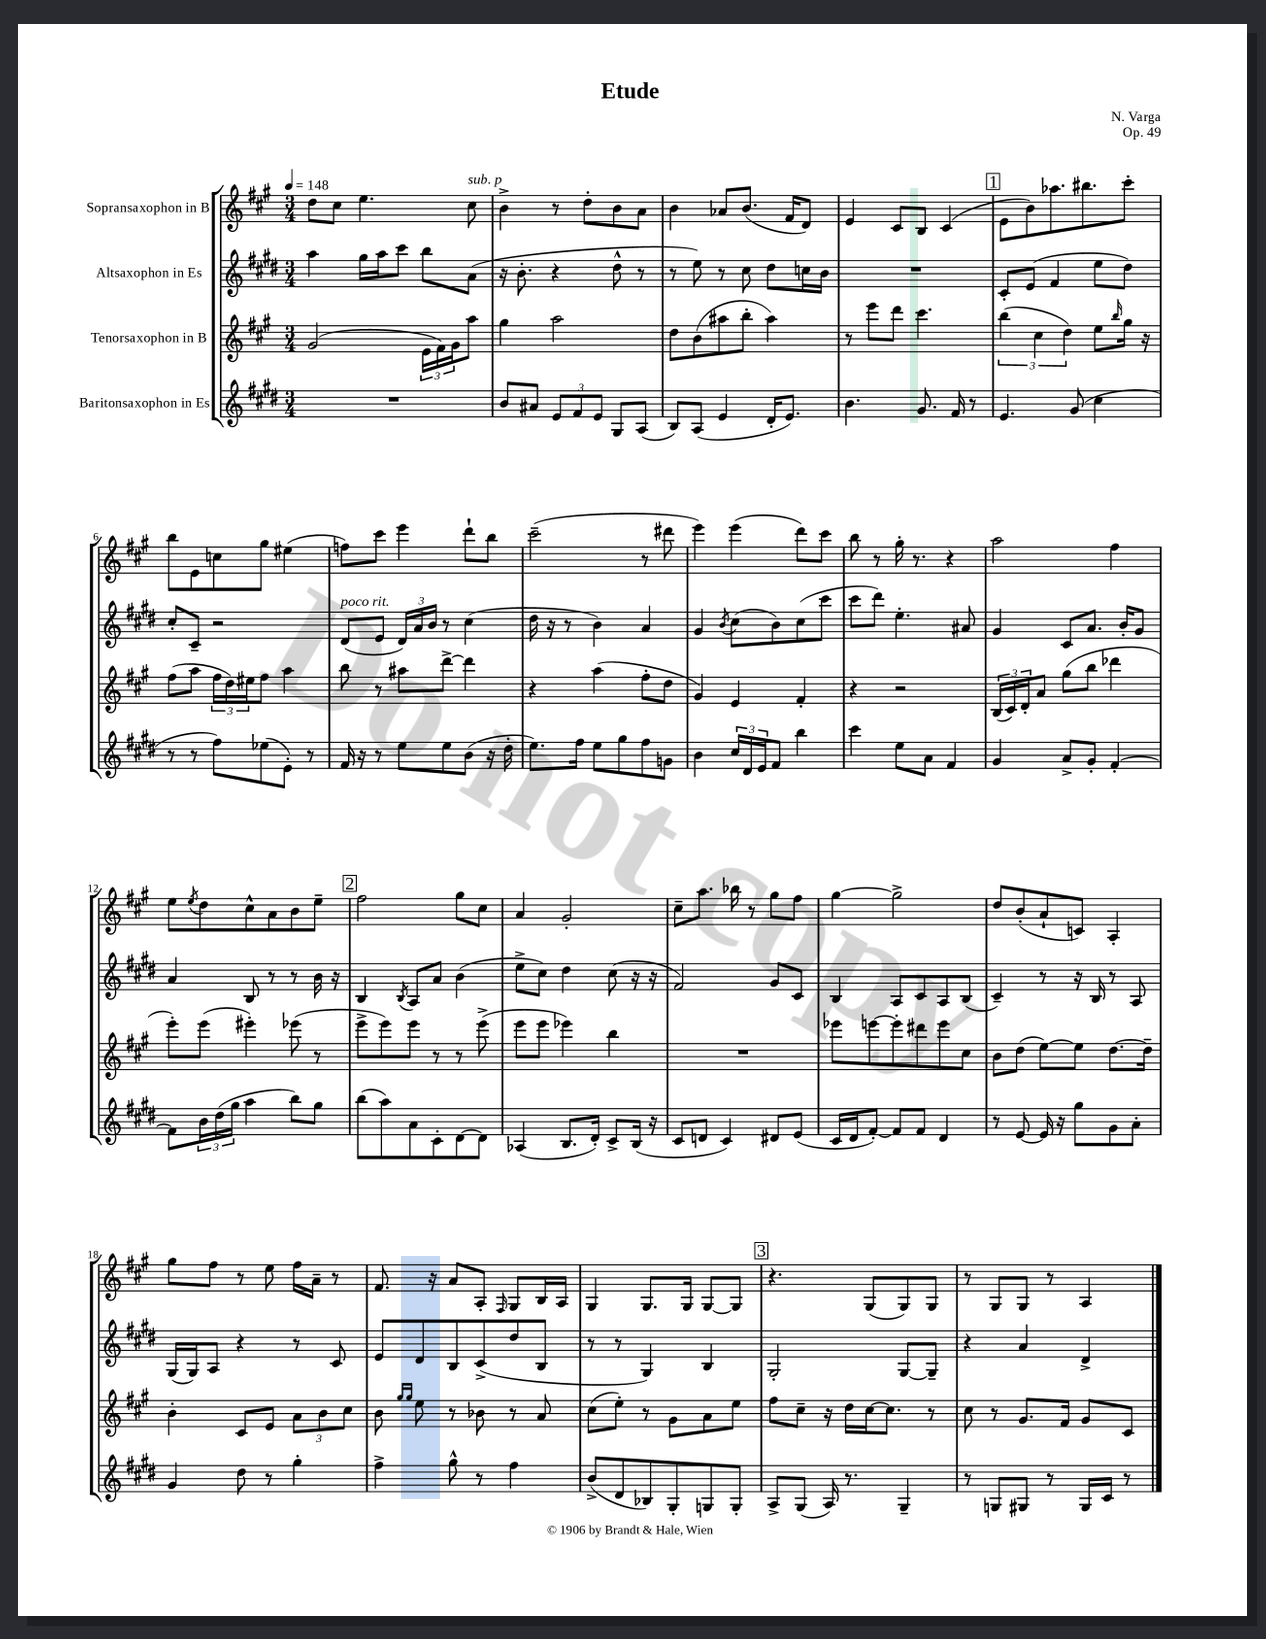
\header { title = "Etude" composer = "N. Varga" opus = "Op. 49" }
<<
\new StaffGroup <<
\new Staff = "s0" \with { instrumentName = "Sopransaxophon in B" } {
    \clef treble \key a \major \numericTimeSignature \time 3/4 \tempo 4 = 148
    d''8 cis''8 e''4. cis''8^\markup { \italic "sub. p" } |
    b'4-> r8 d''8-. b'8 a'8 |
    b'4 aes'8 b'8.( fis'16 d'8) |
    e'4 cis'8 b8 cis'4( |
    \mark \markup { \box "1" } e'8 b'8) aes''8. bis''8. cis'''8-. |
    b''8 e'8 c''8 gis''8 eis''4( |
    f''8) cis'''8 e'''4 d'''8-! b''8 |
    cis'''2--( r8 dis'''8 |
    e'''4) e'''4( d'''8) cis'''8 |
    b''8 r8 gis''16-. r8. r4 |
    a''2 fis''4 |
    e''8 \acciaccatura { e''8 } d''8 cis''8-^ a'8 b'8 e''8-- |
    \mark \markup { \box "2" } fis''2 gis''8 cis''8 |
    a'4 gis'2-. |
    cis''8-- a''8. bes''16 r8 gis''8 fis''8 |
    gis''4~ gis''2-> |
    d''8 b'8-.( a'8-! c'8) a4-. |
    gis''8 fis''8 r8 e''8 fis''16 a'16-- r8 |
    fis'8. r16 a'8 a8-. \grace { fis16 } gis8 b16 a16 |
    gis4 gis8. gis16 gis8~ gis8 |
    \mark \markup { \box "3" } r4. gis8( gis8) gis8 |
    r8 gis8 gis8 r8 a4 \bar "|." |
}
\new Staff = "s1" \with { instrumentName = "Altsaxophon in Es" } {
    \clef treble \key e \major \numericTimeSignature \time 3/4
    a''4 gis''16 a''16 cis'''8 b''8 a'8( |
    r16 b'8.-. r4 dis''8-^ r8 |
    r8 e''8) r8 cis''8 dis''8 c''16 b'16 |
    R2. |
    \mark \markup { \box "1" } cis'8-. e'8( fis'4 e''8 dis''8) |
    cis''8-. cis'8-- r2 |
    dis'8^\markup { \italic "poco rit." }( e'8 \tuplet 3/2 { dis'16) a'16 b'16 } r8 cis''4( |
    dis''16 r16 r8 b'4) a'4 |
    gis'4 \acciaccatura { b'8 } cis''8( b'8) cis''8( cis'''8 |
    cis'''8 dis'''8) e''4.-. ais'8 |
    gis'4 cis'8 a'8. b'16-. gis'8 |
    a'4 b8 r8 r8 b'16 r16 |
    \mark \markup { \box "2" } b4 \acciaccatura { b8 } a8 a'8 b'4( |
    e''8-> cis''8) dis''4 cis''8( r16 r16 |
    fis'2) gis'8 cis'8 |
    b4 a8 cis'8 a8 b8( |
    cis'4--) r8 r16 b16 r8 a8 |
    gis16( gis16) a8 r4 r8 cis'8 |
    e'8 dis'8 b8 cis'8->( dis''8 b8 |
    r8 r8 gis4) b4 |
    \mark \markup { \box "3" } gis2-. gis8~ gis8-- |
    r4 a'4 dis'4-> \bar "|." |
}
\new Staff = "s2" \with { instrumentName = "Tenorsaxophon in B" } {
    \clef treble \key a \major \numericTimeSignature \time 3/4
    gis'2( \tuplet 3/2 { e'16 fis'16) gis'16 } a''8 |
    gis''4 a''2 |
    d''8 b'8( ais''8 b''8-. ais''4) |
    r8 e'''8 d'''8 cis'''4. |
    \mark \markup { \box "1" } \tuplet 3/2 { b''4( cis''4 d''4) } e''8 \grace { b''16 } gis''16 r16 |
    fis''8( a''8 \tuplet 3/2 { fis''16 d''16) eis''16 } fis''8 a''4 |
    b''8 r8 ais''8 d'''8~-> d'''4 |
    r4 a''4( fis''8-. d''8 |
    gis'4) e'4 fis'4-. |
    r4 r2 |
    \tuplet 3/2 { b16( cis'16) d'16-. } a'8 gis''8( b''8 des'''4 |
    e'''8-.) e'''8( eis'''4-.) ees'''8( r8 |
    \mark \markup { \box "2" } e'''8-> e'''8) e'''8 r8 r8 e'''8->( |
    e'''8 e'''8 ees'''4) b''4 |
    R2. |
    ees'''8 e'''8~ e'''8-. dis'''8 e'''8 cis''8 |
    b'8 d''8( e''8~) e''8 d''8.~ d''16-- |
    b'4-. cis'8 e'8 \tuplet 3/2 { a'8 b'8 cis''8 } |
    b'8 \grace { gis''16 gis''16 } e''8 r8 bes'8 r8 a'8 |
    cis''8( e''8-.) r8 gis'8 a'8 e''8 |
    \mark \markup { \box "3" } fis''8 cis''8-- r16 d''16 cis''16~ cis''8. r8 |
    cis''8 r8 gis'8. fis'16 gis'8 cis'8 \bar "|." |
}
\new Staff = "s3" \with { instrumentName = "Baritonsaxophon in Es" } {
    \clef treble \key e \major \numericTimeSignature \time 3/4
    R2. |
    b'8 ais'8 \tuplet 3/2 { e'8 fis'8 e'8 } gis8 a8( |
    b8) a8( e'4 dis'16-. e'8.) |
    b'4. gis'8. fis'16 r8 |
    \mark \markup { \box "1" } e'4. gis'8( cis''4 |
    r8 r8 fis''8) ees''8( e'8-.) r8 |
    fis'16 r16 r8 e''8 e''8 b'8( r16 dis''16-. |
    e''8.) fis''16 e''8 gis''8 fis''8 g'8 |
    b'4 \tuplet 3/2 { cis''16 dis'16 e'16 } fis'8 b''4 |
    cis'''4 e''8 a'8 fis'4 |
    gis'4 a'8-> gis'8-. fis'4~-. |
    fis'8 \tuplet 3/2 { b'16 dis''16( gis''16 } a''4 b''8) gis''8 |
    \mark \markup { \box "2" } b''8( a''8) a'8 cis'8-. dis'8~ dis'8 |
    aes4( b8. dis'16-.) cis'8-> b16( r16 |
    cis'8 d'8 cis'4) dis'8 e'8( |
    cis'16 dis'16 fis'8~-.) fis'8 fis'8 dis'4 |
    r8 e'8~ e'16 r16 gis''8 gis'8 a'8-. |
    gis'4 dis''8 r8 gis''4-. |
    fis''4-> gis''8-^ r8 fis''4 |
    b'8->( dis'8 bes8) gis8-. g8 g8-. |
    \mark \markup { \box "3" } a8-> gis8( a16) r8. gis4-- |
    r8 g8 gis8 r8 gis16 cis'16 r8 \bar "|." |
}
>>
>>
